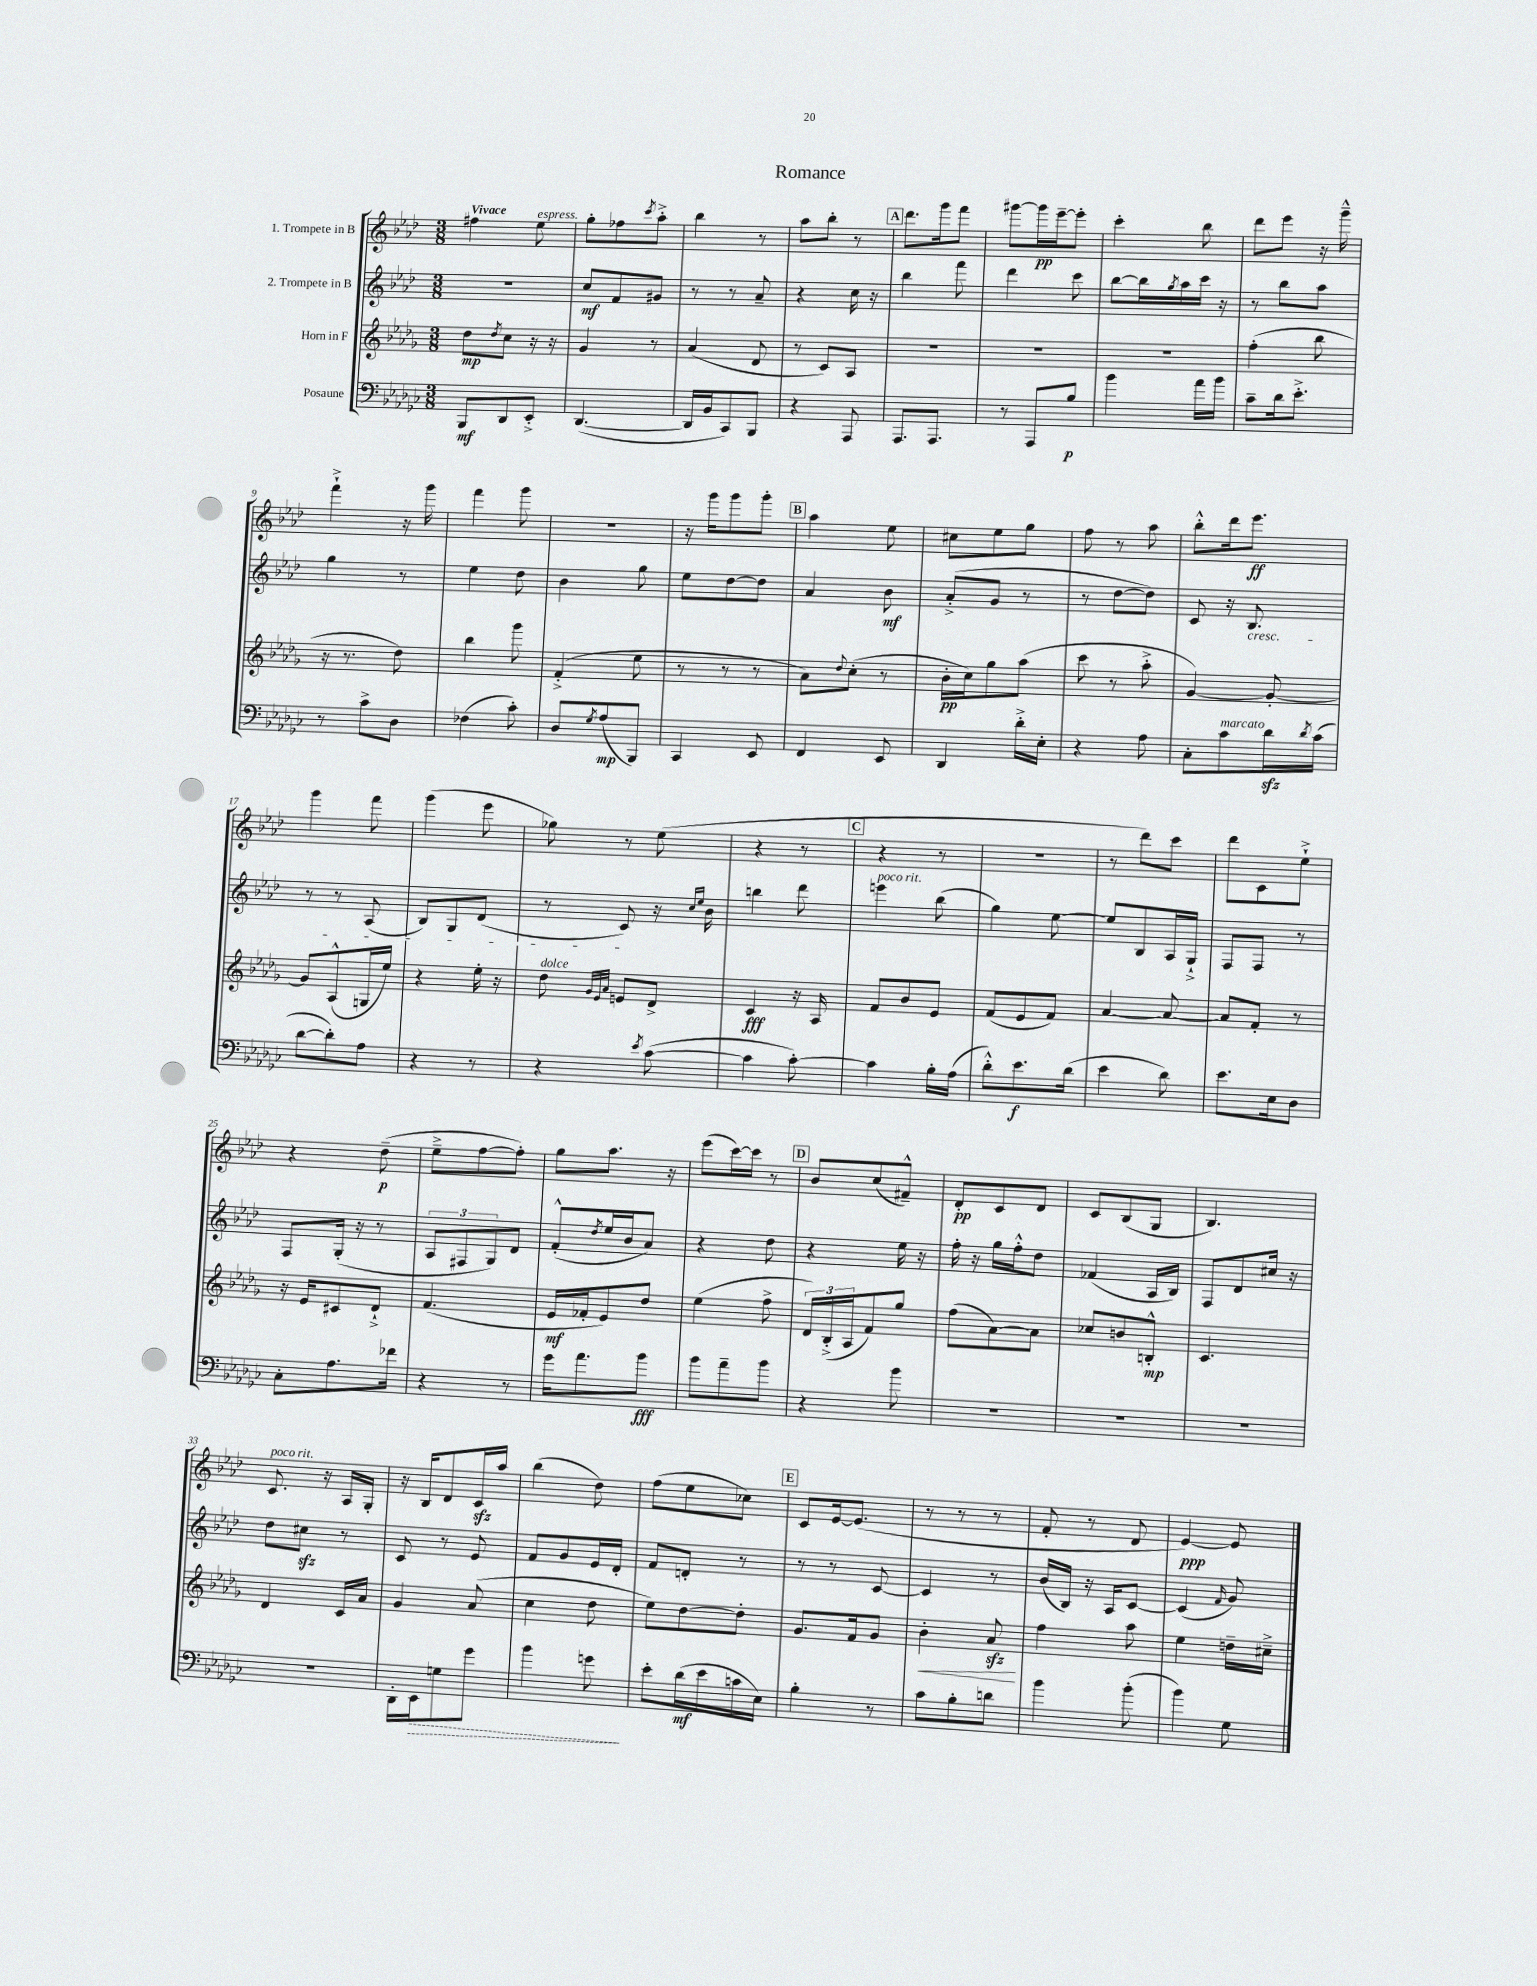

**kern	**dynam	**kern	**dynam	**kern	**dynam	**kern	**dynam
*part4	*part4	*part3	*part3	*part2	*part2	*part1	*part1
*staff4	*staff4	*staff3	*staff3	*staff2	*staff2	*staff1	*staff1
*I"Posaune	*	*I"Horn in F	*	*I"2. Trompete in B	*	*I"1. Trompete in B	*
*clefF4	*	*clefG2	*	*clefG2	*	*clefG2	*
*k[b-e-a-d-g-c-]	*	*k[b-e-a-d-g-]	*	*k[b-e-a-d-]	*	*k[b-e-a-d-]	*
*M3/8	*	*M3/8	*	*M3/8	*	*M3/8	*
=1	=1	=1	=1	=1	=1	=1	=1
!	!	!	!	!	!	!LO:TX:a:B:t=Vivace	!
8BBB-/L	mf	8dd-\L	mp	4.r	.	4ff#X\	.
.	.	8qdd-/	.	.	.	.	.
8DD-/	.	8cc\J	.	.	.	.	.
!	!	!	!	!	!	!LO:TX:a:i:t=espress.	!
8EE-'^/J	.	16r	.	.	.	8ee-\	.
.	.	16r	.	.	.	.	.
=2	=2	=2	=2	=2	=2	=2	=2
([4.DD-/	.	4g-/	.	8cc/L	mf	8gg'\L	.
.	.	.	.	8f/	.	8ff-X\	.
.	.	.	.	.	.	8qccc/	.
.	.	8r	.	8g#X/J	.	8aa-'^\J	.
=3	=3	=3	=3	=3	=3	=3	=3
16DD-/LL]	.	(4a-/	.	8r	.	4bb-\	.
16BB-/J	.	.	.	.	.	.	.
8CC-/)	.	.	.	8r	.	.	.
8BBB-/J	.	8d-/	.	8a-~/	.	8r	.
=4	=4	=4	=4	=4	=4	=4	=4
4r	.	8r	.	4r	.	8aa-\L	.
.	.	8c/L)	.	.	.	8bb-'\J	.
8AAA-/	.	8A-/J	.	16cc\	.	8r	.
.	.	.	.	16r	.	.	.
!!LO:REH:place=s1:t=A
=5	=5	=5	=5	=5	=5	=5	=5
8.AAA-/L	.	4.r	.	4bb-\	.	8.ddd-\L	.
8.AAA-/J	.	.	.	.	.	16ggg\k	.
.	.	.	.	8fff\	.	8fff\J	.
=6	=6	=6	=6	=6	=6	=6	=6
8r	.	4.r	.	4ddd-\	.	[8ggg#X\L	.
8AAA-/L	.	.	.	.	.	16ggg#\L]	pp
.	.	.	.	.	.	[16eee-~\J	.
8B-/J	p	.	.	8ccc\	.	8eee-'\J]	.
=7	=7	=7	=7	=7	=7	=7	=7
4b-\	.	4.r	.	[8bb-\L	.	4ccc'\	.
.	.	.	.	16bb-\L]	.	.	.
.	.	.	.	8qgg/	.	.	.
.	.	.	.	16aa-\	.	.	.
16a-\LL	.	.	.	16ccc\JJ	.	8bb-\	.
16b-\JJ	.	.	.	16r	.	.	.
=8	=8	=8	=8	=8	=8	=8	=8
8c-~\L	.	(4ff'\	.	8r	.	8ddd-\L	.
16d-\k	.	.	.	8bb-\L	.	8eee-\J	.
8.e-'^\J	.	.	.	.	.	.	.
.	.	8bb-\	.	8aa-\J	.	16r	.
.	.	.	.	.	.	16ggg~^^\	.
!!LO:LB:g=z
=9	=9	=9	=9	=9	=9	=9	=9
8r	.	16r	.	4gg\	.	4fff`^\	.
.	.	8.r	.	.	.	.	.
8c-^\L	.	.	.	.	.	.	.
8D-\J	.	8dd-\)	.	8r	.	16r	.
.	.	.	.	.	.	16ggg\	.
=10	=10	=10	=10	=10	=10	=10	=10
(4F-X\	.	4bb-\	.	4ee-\	.	4fff\	.
8c-'\)	.	8ggg-\	.	8dd-\	.	8ggg\	.
=11	=11	=11	=11	=11	=11	=11	=11
8D-/L	.	(4f'^/	.	4b-\	.	4.r	.
8qG-/	.	.	.	.	.	.	.
(8A-/	mp	.	.	.	.	.	.
8BBB-/J)	.	8ee-\	.	8gg\	.	.	.
=12	=12	=12	=12	=12	=12	=12	=12
4CC-/	.	8r	.	8ee-\L	.	16r	.
.	.	.	.	.	.	16ggg\KL	.
.	.	8r	.	[8dd-\	.	8ggg\	.
8EE-/	.	8r	.	8dd-\J]	.	8ggg'\J	.
!!LO:REH:place=s1:t=B
=13	=13	=13	=13	=13	=13	=13	=13
4FF/	.	8a-\L)	.	4a-/	.	4aa-\	.
.	.	8qqdd-/	.	.	.	.	.
.	.	(8cc'\J	.	.	.	.	.
8EE-/	.	8r	.	8b-\	mf	8ee-\	.
=14	=14	=14	=14	=14	=14	=14	=14
4DD-/	.	16b-'\LL	pp	(8a-'^/L	.	8cc#X\L	.
.	.	16cc\J)	.	.	.	.	.
.	.	8gg-\	.	8g/J	.	8ee-\	.
16d-'^\LL	.	(8aa-\J	.	8r	.	8gg\J	.
16E-'\JJ	.	.	.	.	.	.	.
=15	=15	=15	=15	=15	=15	=15	=15
4r	.	8ccc\	.	8r	.	8ff\	.
.	.	8r	.	[8dd-\L	.	8r	.
8A-\	.	8aa-'^\	.	8dd-\J])	.	8aa-\	.
=16	=16	=16	=16	=16	=16	=16	=16
8C-'\L	.	[4g-/)	.	8c/	.	8bb-'^^\L	.
!LO:TX:a:i:t=marcato	!	!	!	!	!	!	!
8c-\	.	.	.	16r	.	16ddd-\k	.
!	!	!	!	!LO:TX:b:i:t=cresc.	!	!	!
.	.	.	.	8.B-/	.	8.eee-\J	ff
16d-zz\L	.	8g-'/_	.	.	.	.	.
8qd-/	.	.	.	.	.	.	.
(16c-\JJ	.	.	.	.	.	.	.
!!LO:LB:g=z
=17	=17	=17	=17	=17	=17	=17	=17
[8d-\L	.	8g-/L]	.	8r	.	4ggg\	.
8d-'\])	.	(8A-^^/	.	8r	.	.	.
8A-\J	.	16Gn/L	.	(8A-/	.	8fff\	.
.	.	16ee-/JJ)	.	.	.	.	.
=18	=18	=18	=18	=18	=18	=18	=18
4r	.	4r	.	8B-/L)	.	(4ggg\	.
.	.	.	.	8G/	.	.	.
8r	.	16ee-'\	.	(8d-/J	.	8eee-\	.
.	.	16r	.	.	.	.	.
=19	=19	=19	=19	=19	=19	=19	=19
!	!	!LO:TX:a:i:t=dolce	!	!	!	!	!
4r	.	8dd-\	.	8r	.	8gg-X\)	.
.	.	32qqg-/LLL	.	.	.	.	.
.	.	32qqe-/	.	.	.	.	.
.	.	32qqa-/JJJ	.	.	.	.	.
.	.	8en/L	.	8c/)	.	8r	.
8qe-/	.	.	.	.	.	.	.
([8c-\	.	8d-^/J	.	16r	.	(8ee-\	.
.	.	.	.	16qqcc/LL	.	.	.
.	.	.	.	16qqee-/JJ	.	.	.
.	.	.	.	16b-\	.	.	.
=20	=20	=20	=20	=20	=20	=20	=20
4c-\]	.	4c/	fff	4bbn\	.	4r	.
[8c-'\)	.	16r	.	8ddd-\	.	8r	.
.	.	16A-/	.	.	.	.	.
!!LO:REH:place=s1:t=C
=21	=21	=21	=21	=21	=21	=21	=21
!	!	!	!	!LO:TX:a:i:t=poco rit.	!	!	!
4c-\]	.	8f/L	.	4eeen\	.	4r	.
.	.	8b-/	.	.	.	.	.
16B-'\LL	.	8e-/J	.	(8bb-\	.	8r	.
(16A-\JJ	.	.	.	.	.	.	.
=22	=22	=22	=22	=22	=22	=22	=22
8d-'^^\L)	.	(8f/L	.	4gg\)	.	4.r	.
8.e-\	f	8e-/	.	.	.	.	.
.	.	8f/J)	.	[8ee-\	.	.	.
(16d-\Jk	.	.	.	.	.	.	.
=23	=23	=23	=23	=23	=23	=23	=23
4e-\	.	[4a-/	.	8ee-/L]	.	8r	.
.	.	.	.	8B-/	.	8ddd-\L)	.
8d-\)	.	8a-/_	.	16A-/L	.	8ccc\J	.
.	.	.	.	16G`^/JJ	.	.	.
=24	=24	=24	=24	=24	=24	=24	=24
8.e-\L	.	8a-/L]	.	8F/L	.	8ddd-\L	.
.	.	8f'/J	.	8F/J	.	8c\	.
16E-\k	.	.	.	.	.	.	.
8D-\J	.	8r	.	8r	.	8ee-`^\J	.
!!LO:LB:g=z
=25	=25	=25	=25	=25	=25	=25	=25
8C-'\L	.	16r	.	8F/L	.	4r	.
.	.	16e-/KL	.	.	.	.	.
8.A-\	.	8c#X/	.	(16G'/Jk	.	.	.
.	.	.	.	16r	.	.	.
.	.	8d-`^/J	.	8r	.	(8dd-~\	p
16f-X\Jk	.	.	.	.	.	.	.
=26	=26	=26	=26	=26	=26	=26	=26
4r	.	(4.f/	.	12A-/L	.	8ee-~^\L	.
.	.	.	.	12F#X/	.	.	.
.	.	.	.	.	.	[8ff\	.
.	.	.	.	12G/)	.	.	.
8r	.	.	.	8d-/J	.	8ff'\J])	.
=27	=27	=27	=27	=27	=27	=27	=27
16g-\KL	.	16e-/LL	mf	(8f'^^/L	.	8gg\L	.
8.a-\	.	16f-X'/J	.	.	.	.	.
.	.	.	.	8qdd-/	.	.	.
.	.	8e-/)	.	16ee-/L	.	8.aa-\J	.
.	.	.	.	16b-/J	.	.	.
8b-\J	fff	8dd-/J	.	8a-/J)	.	.	.
.	.	.	.	.	.	16r	.
=28	=28	=28	=28	=28	=28	=28	=28
8b-\L	.	(4ee-\	.	4r	.	(8eee-\L	.
8a-~\	.	.	.	.	.	[16ccc\L)	.
.	.	.	.	.	.	16ccc\JJ]	.
8b-\J	.	8ff^\	.	8dd-\	.	8r	.
!!LO:REH:place=s1:t=D
=29	=29	=29	=29	=29	=29	=29	=29
4r	.	24d-/LL)	.	4r	.	8b-/L	.
.	.	(24B-'^/	.	.	.	.	.
.	.	24A-/J	.	.	.	.	.
.	.	8f/)	.	.	.	(8cc/	.
8b-\	.	8gg-/J	.	16ee-\	.	8f#X~^^/J)	.
.	.	.	.	16r	.	.	.
=30	=30	=30	=30	=30	=30	=30	=30
4.r	.	(8ff\L	.	16ff'\	.	8d-'/L	pp
.	.	.	.	16r	.	.	.
.	.	[8a-\)	.	16gg\LL	.	8c/	.
.	.	.	.	16ff'^^\J	.	.	.
.	.	8a-\J]	.	8dd-\J	.	8d-/J	.
=31	=31	=31	=31	=31	=31	=31	=31
4.r	.	8cc-X/L	.	(4f-X/	.	8c/L	.
.	.	8bn/	.	.	.	(8B-/	.
.	.	8Bn'^^/J	mp	16A-/LL	.	8G/J	.
.	.	.	.	16B-/JJ)	.	.	.
=32	=32	=32	=32	=32	=32	=32	=32
4.r	.	4.c/	.	8F/L	.	4.B-/)	.
.	.	.	.	8d-/	.	.	.
.	.	.	.	16cc#X/Jk	.	.	.
.	.	.	.	16r	.	.	.
!!LO:LB:g=z
=33	=33	=33	=33	=33	=33	=33	=33
!	!	!	!	!	!	!LO:TX:a:i:t=poco rit.	!
4.r	.	4d-/	.	8dd-\L	.	8.c/	.
.	.	.	.	8cc#Xzz\J	.	.	.
.	.	.	.	.	.	16r	.
.	.	16c/LL	.	8r	.	16A-/LL	.
.	.	16a-/JJ	.	.	.	16G'/JJ	.
=34	=34	=34	=34	=34	=34	=34	=34
16DD-'\LL	.	4g-/	.	8c/	.	16r	.
!	!LO:HP:b	!	!	!	!	!	!
16EE-\J	>	.	.	.	.	16B-/KL	.
8Gn\	.	.	.	8r	.	8d-/	.
8g-\J	.	(8a-/	.	8e-/	.	16czz/L	.
.	.	.	.	.	.	16aa-/JJ	.
=35	=35	=35	=35	=35	=35	=35	=35
4b-\	.	4cc\	.	8f/L	.	(4bb-\	.
.	.	.	.	8g/	.	.	.
8gn\	.	8dd-\	.	16e-/L	.	8dd-\)	.
.	.	.	.	16d-'/JJ	.	.	.
.	]	.	.	.	.	.	.
=36	=36	=36	=36	=36	=36	=36	=36
8e-'\L	.	8ee-\L)	.	8f/L	.	(8ff\L	.
(16d-\L	mf	[8dd-\	.	8dn'/J	.	8ee-\	.
16e-\	.	.	.	.	.	.	.
16cn\	.	8dd-'\J]	.	8r	.	8cc-X\J)	.
16E-\JJ)	.	.	.	.	.	.	.
!!LO:REH:place=s1:t=E
=37	=37	=37	=37	=37	=37	=37	=37
4B-'\	.	8.g-/L	.	8r	.	8c/L	.
.	.	.	.	8r	.	[16e-/k	.
.	.	16f/k	.	.	.	(8.e-/J]	.
8r	.	8g-/J	.	[8c/	.	.	.
=38	=38	=38	=38	=38	=38	=38	=38
!	!	!	!LO:HP:b	!	!	!	!
8c-\L	.	4b-'\	<	4c/]	.	8r	.
8B-'\	.	.	.	.	.	8r	.
8dn\J	.	8a-zz/	.	8r	.	8r	.
.	.	.	[	.	.	.	.
=39	=39	=39	=39	=39	=39	=39	=39
4b-\	.	4ff\	.	(16b-/LL	.	8f'/	.
.	.	.	.	16B-/JJ)	.	.	.
.	.	.	.	16r	.	8r	.
.	.	.	.	16A-/KL	.	.	.
(8b-'\	.	8aa-\	.	[8c/J	.	8d-/	.
=40	=40	=40	=40	=40	=40	=40	=40
4b-\)	.	4ee-\	.	(4c/]	.	[4e-/)	ppp
.	.	.	.	16qqf/	.	.	.
8G-\	.	16ddn~\LL	.	8g/)	.	8e-/]	.
.	.	16cc#X~^\JJ	.	.	.	.	.
==	==	==	==	==	==	==	==
*-	*-	*-	*-	*-	*-	*-	*-
